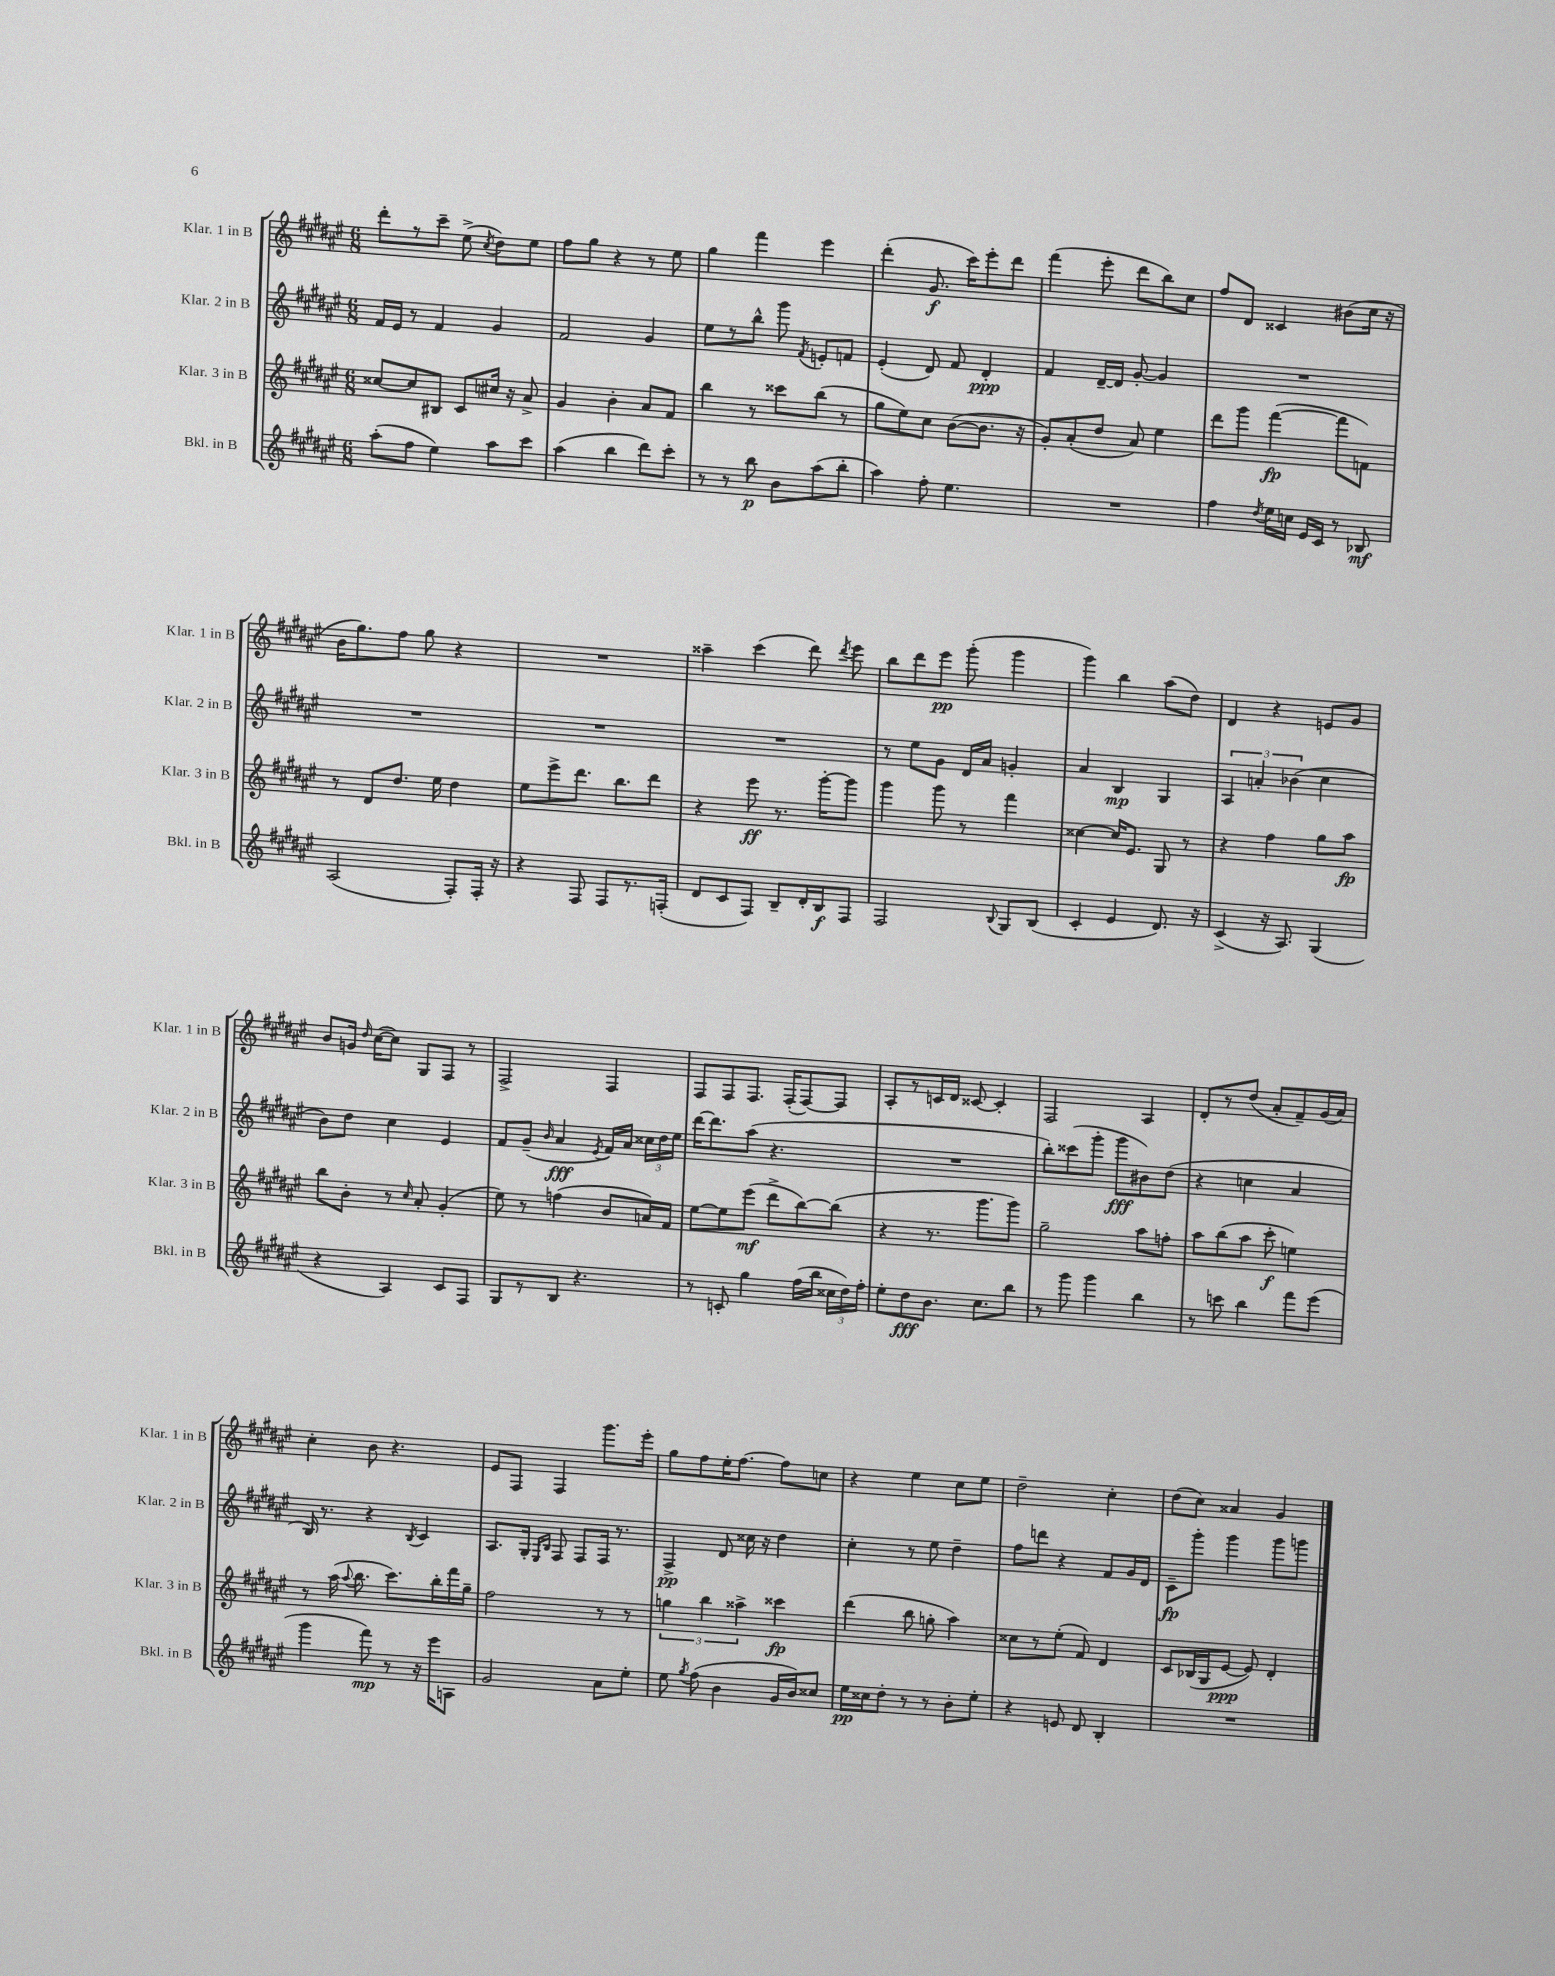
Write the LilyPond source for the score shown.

<<
\new StaffGroup <<
\new Staff = "s0" \with { instrumentName = "Klar. 1 in B" shortInstrumentName = "Klar. 1 in B" } {
    \clef treble \key fis \major \numericTimeSignature \time 6/8
    \autoBeamOff dis'''8[-. r8 cis'''8]-- eis''8->( \acciaccatura { cis''8 } dis''8[) eis''8] |
    fis''8[ gis''8] r4 r8 eis''8 |
    gis''4 fis'''4 eis'''4 |
    dis'''4-.( gis'8.\f cis'''16[) eis'''8-. dis'''8] |
    fis'''4( eis'''8-. dis'''8[ b''8) cis''8] |
    fis''8[ dis'8] cisis'4 bis'8[( cis''16] r16 |
    b'16[ gis''8.) fis''8] gis''8 r4 |
    R2. |
    aisis''4-- cis'''4( dis'''8) \acciaccatura { dis'''8 } eis'''8 |
    b''8[ dis'''8 eis'''8]\pp gis'''8-.( gis'''4 |
    gis'''4) b''4 ais''8[( dis''8]) |
    dis'4 r4 e'8[ gis'8] |
    b'8[ g'16] \grace { dis''16 } cis''16[~( cis''8]) gis8[ fis8] r8 |
    fis2-> fis4 |
    fis8[ fis8 fis8.] fis16[-.( fis8~) fis8] |
    ais8[-. r8 c'16 dis'16] cisis'8~ cisis'4-. |
    fis2 ais4 |
    dis'8[-. r8 dis''8]( ais'8[-. fis'8--) gis'16( ais'16]) |
    cis''4-. b'8 r4. |
    eis'8[ fis8] fis4 gis'''8.[ eis'''16]-. |
    gis''8[ fis''8 eis''16-. fis''8.]~ fis''8[ c''8] |
    r4 eis''4 cis''8[ eis''8] |
    dis''2-- cis''4-. |
    dis''8[( cis''8]) aisis'4 gis'4 \bar "|." |
}
\new Staff = "s1" \with { instrumentName = "Klar. 2 in B" shortInstrumentName = "Klar. 2 in B" } {
    \clef treble \key fis \major \numericTimeSignature \time 6/8
    \autoBeamOff fis'16[ eis'16] r8 fis'4 gis'4 |
    fis'2 gis'4 |
    eis''8[ r8 b''8]-^ gis'''8 \acciaccatura { fis'8 } e'8[-. f'8] |
    eis'4-.( dis'8) fis'8 dis'4-.\ppp |
    fis'4 dis'16[~-- dis'16] gis'8~-. gis'4 |
    R2. |
    R2. |
    R2. |
    R2. |
    r8 eis''8[ gis'8] dis'16[ ais'16] g'4-. |
    ais'4 b4\mp gis4 |
    \tuplet 3/2 { ais4 a'4-. bes'4( } cis''4 |
    b'8[) dis''8] cis''4 eis'4 |
    fis'8[ gis'8]--( \grace { b'16 } ais'4\fff \acciaccatura { eis'8 } fis'16[) ais'16] \tuplet 3/2 { cisis''16[ dis''16 eis''16] } |
    dis'''16[~ dis'''8. ais''8]( r4. |
    R2. |
    b''8[-.) cisis'''8( gis'''8]-. gis'''8[\fff bis'8) dis''8]( |
    r4 c''4 ais'4 |
    b16) r8. r4 \acciaccatura { b8 } cis'4 |
    ais8.[ gis16]-. \grace { eis16[ b16] } fis8 fis8[ fis16] r8. |
    fis4->\pp dis'8 cisis''16 r16 dis''4 |
    cis''4-. r8 eis''8 dis''4-- |
    fis''8[ d'''8] r4 fis'8[ gis'16 dis'16] |
    cis'8[--\fp gis'''8]-. gis'''4 gis'''8[ g'''8] \bar "|." |
}
\new Staff = "s2" \with { instrumentName = "Klar. 3 in B" shortInstrumentName = "Klar. 3 in B" } {
    \clef treble \key fis \major \numericTimeSignature \time 6/8
    \autoBeamOff cisis''8[~ cisis''8 bis8] cis'8[ cis''16] r16 ais'8-> |
    gis'4 b'4-. ais'8[ fis'8] |
    b''4 r8 cisis'''8[ b''8]( r8 |
    gis''8[ eis''8) cis''8] b'8[~( b'8.] r16 |
    gis'8[-.) ais'8-.( dis''8] ais'8) eis''4 |
    dis'''8[ gis'''8] fis'''4~\fp( fis'''8[ f'8]) |
    r8 dis'8[ dis''8.] eis''16 dis''4 |
    eis''8[ eis'''8-> dis'''8.] b''8.[ dis'''8] |
    r4 eis'''8\ff r8. gis'''16[~-. gis'''8] |
    gis'''4 gis'''8 r8 fis'''4 |
    cisis''4~ cisis''16[ eis'8.] gis8 r8 |
    r4 fis''4 gis''8[ ais''8]\fp |
    b''8[ b'8]-. r8 \grace { cis''16 } ais'8-. gis'4-.( |
    eis''8) r8 f''4( b'8[ a'16) fis'16] |
    eis''8[~ eis''8 eis'''8]\mf( dis'''8[-> b''8~) b''8]( |
    r4 r8. gis'''8.[ gis'''8]) |
    gis''2-- ais''8[ f''8]-. |
    ais''8[ b''8( ais''8] cis'''8-.\f e''4) |
    r8 ais''16( \appoggiatura { ais''8 } b''8. cis'''8.[) b''16-. fis'''16 gis''16]-- |
    fis''2 r8 r8 |
    \tuplet 3/2 { g''4 b''4 aisis''4-> } cisis'''4\fp |
    dis'''4( b''8 g''8-. ais''4) |
    cisis''8[ r8 eis''8]-.( fis'8) dis'4 |
    cis'8[ bes16( gis16 eis'8]~\ppp eis'8) dis'4-. \bar "|." |
}
\new Staff = "s3" \with { instrumentName = "Bkl. in B" shortInstrumentName = "Bkl. in B" } {
    \clef treble \key fis \major \numericTimeSignature \time 6/8
    \autoBeamOff ais''8[-.( fis''8] eis''4) ais''8[ cis'''8] |
    ais''4( b''4 dis'''8[) cis'''8]-. |
    r8 r8 b''8\p b'8[ ais''8( b''8]-. |
    ais''4) fis''8-. eis''4. |
    R2. |
    fis''4 \acciaccatura { dis''8 } eis''16[ c''16] eis'16[ cis'16] r8 bes8\mf |
    ais2( fis8[-.) fis16]-. r16 |
    r4 fis8 fis8[ r8. f16]-.( |
    dis'8[ cis'8 fis8]) b8[-- dis'16-. b16\f fis8] |
    fis2 \appoggiatura { b8 } gis8[ b8]( |
    cis'4-. eis'4 dis'8.) r16 |
    cis'4->( r16 ais8.) gis4( |
    r4 ais4) cis'8[ fis8] |
    gis8[ r8 b8] r4. |
    r8 c'8-. gis''4 fis''16[( b''16] \tuplet 3/2 { cisis''16[ dis''16) fis''16]-. } |
    eis''8[-. dis''8\fff b'8.] cis''8.[ b''8] |
    r8 gis'''8 gis'''4 b''4 |
    r8 c'''8 b''4 fis'''8[ eis'''8]( |
    gis'''4 fis'''8\mp) r8 r16 eis'''16[ a8] |
    gis'2 ais'8[ eis''8]-. |
    eis''8 \acciaccatura { gis''8 } fis''8( b'4 gis'16[ b'16) cisis''8] |
    eis''16[\pp cisis''16 dis''8]-. r8 r8 b'8[-. eis''8]-. |
    r4 e'8 dis'8 b4-. |
    R2. \bar "|." |
}
>>
>>
\layout { \context { \Score \remove "Bar_number_engraver" } }
